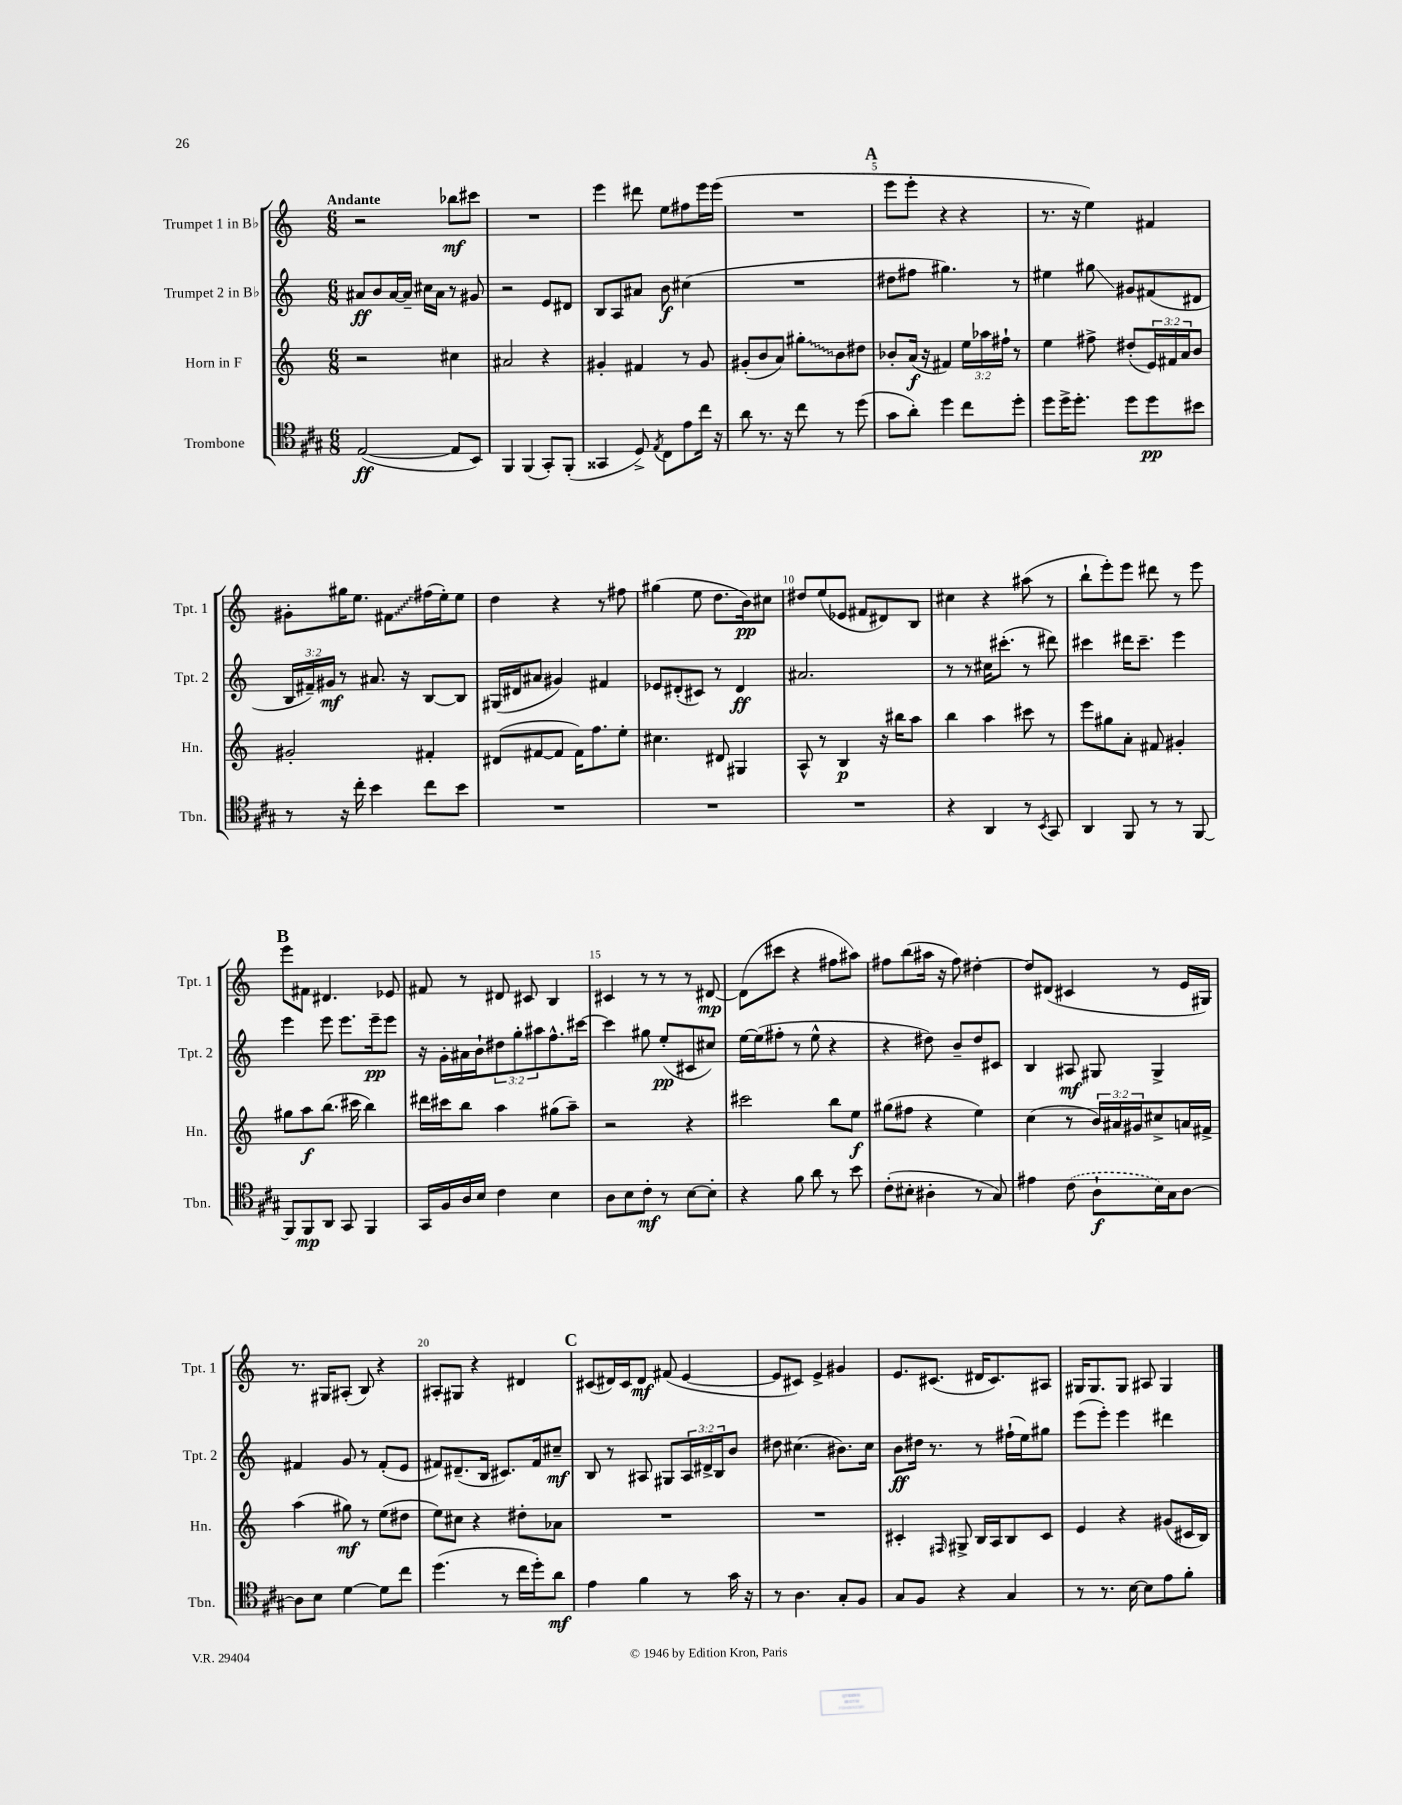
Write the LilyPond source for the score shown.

<<
\new StaffGroup <<
\new Staff = "s0" \with { instrumentName = "Trumpet 1 in Bb" shortInstrumentName = "Tpt. 1" } {
    \clef treble \key c \major \numericTimeSignature \time 6/8 \tempo "Andante"
    r2 bes''8\mf cis'''8 |
    R2. |
    e'''4 dis'''8 e''8 fis''8 e'''16 e'''16( |
    R2. |
    \mark \markup { \bold "A" } e'''8 e'''8-. r4 r4 |
    r8. r16 e''4) fis'4 |
    gis'8-. gis''16 e''8. \once \override Glissando.style = #'zigzag fis'8\glissando fis''16( e''16-.) e''8 |
    d''4 r4 r8 fis''8 |
    gis''4( e''8 d''8. b'16\pp) cis''8 |
    dis''8 e''8( ees'8 fis'8 dis'8) b8 |
    cis''4 r4 ais''8( r8 |
    b''8-! e'''8-.) e'''8 dis'''8 r8 e'''8 |
    \mark \markup { \bold "B" } e'''8 fis'8 dis'4. ees'8 |
    fis'8 r8 dis'8 cis'8 b4 |
    cis'4 r8 r8 r8 dis'8~\mp |
    dis'8( cis'''8 r4 fis''8 ais''8) |
    fis''8 b''8( ais''16 r16 fis''8) dis''4~-. |
    dis''8 dis'8( cis'4 r8 e'16 gis16) |
    r8. gis16 ais8-.( b8) r4 |
    ais8-. gis8 r4 dis'4 |
    \mark \markup { \bold "C" } cis'8( dis'16) cis'16 dis'8\mf fis'8( e'4~ |
    e'8 cis'8) e'4-> gis'4 |
    e'8. cis'8.( dis'16 cis'8.) ais8 |
    gis16 gis8. gis8 ais8 gis4 \bar "|." |
}
\new Staff = "s1" \with { instrumentName = "Trumpet 2 in Bb" shortInstrumentName = "Tpt. 2" } {
    \clef treble \key c \major \numericTimeSignature \time 6/8 \override Staff.TupletNumber.text = #tuplet-number::calc-fraction-text
    ais'8\ff b'8 ais'16~ ais'16-- cis''16 ais'16 r8 gis'8 |
    r2 e'8 dis'8 |
    b8 a8 ais'8 b'8\f cis''4( |
    R2. |
    \mark \markup { \bold "A" } dis''8 fis''8 gis''4.) r8 |
    eis''4 gis''8\glissando gis'8 fis'8( dis'8 |
    \tuplet 3/2 { b16 fis'16--) gis'16\mf } r8 ais'8. r16 b8~ b8 |
    gis16( dis'16 ais'8 gis'4) fis'4 |
    ees'8 dis'8-.( cis'8) r8 dis'4\ff |
    ais'2. |
    r8 r8 cis''16 cis'''8.-.( r8 dis'''8) |
    cis'''4 dis'''16 cis'''8.-- e'''4 |
    \mark \markup { \bold "B" } e'''4 e'''8 e'''8. e'''16--\pp e'''8 |
    r16 g'16-. ais'16 b'16-! \tuplet 3/2 { dis''8 g''8-. ais''8 } f''8.-^ cis'''16~ |
    cis'''4 gis''8 e''8-.\pp( cis'8 cis''8) |
    e''16~ e''16( fis''8-. r8 e''8-^ r4 |
    r4 dis''8) b'8-- dis''8 cis'8 |
    b4 ais8\mf gis8 gis4-> |
    fis'4 g'8 r8 fis'8-.( e'8 |
    fis'8) dis'8.--( b16 cis'8.) fis'16 cis''8--\mf |
    \mark \markup { \bold "C" } b8 r8 ais8 gis8 \tuplet 3/2 { ais16 dis'16-> b16 } b'8 |
    dis''8 cis''4.( bis'8.) cis''16 |
    b'8\ff dis''16 r8. r8 fis''16-!( e''16) gis''8 |
    e'''8( e'''8-.) e'''4 dis'''4 \bar "|." |
}
\new Staff = "s2" \with { instrumentName = "Horn in F" shortInstrumentName = "Hn." } {
    \clef treble \key c \major \numericTimeSignature \time 6/8 \override Staff.TupletNumber.text = #tuplet-number::calc-fraction-text
    r2 cis''4 |
    ais'2 r4 |
    gis'4-. fis'4 r8 gis'8 |
    gis'8-.( b'8 a'8) \once \override Glissando.style = #'zigzag gis''8-.\glissando b'8 dis''8 |
    \mark \markup { \bold "A" } bes'8-. a'16\f( r16 fis'4) \tuplet 3/2 { e''16 aes''16 fis''16-! } r8 |
    e''4 fis''8-> dis''8-.( \tuplet 3/2 { e'16) fis'16 a'16 } b'8 |
    gis'2-. fis'4-. |
    dis'8( fis'8~ fis'8 fis'16) f''8. e''8-. |
    cis''4. dis'8 gis4 |
    a8-^ r8 b4\p r16 bis''16 a''8 |
    b''4 a''4 cis'''8 r8 |
    e'''8 gis''8 a'8-. fis'8 gis'4-. |
    \mark \markup { \bold "B" } gis''8 a''8\f b''8.( cis'''16 b''4) |
    dis'''16 cis'''16 b''8 a''4 gis''8( a''8--) |
    r2 r4 |
    cis'''2 b''8 e''8\f |
    gis''8( fis''8 r4 e''4) |
    c''4( r8 \tuplet 3/2 { b'16) ais'16 gis'16 } cis''8-> a'16 fis'16-> |
    a''4( gis''8\mf) r8 e''8( dis''8 |
    e''8) cis''8 r4 dis''8-. aes'8 |
    \mark \markup { \bold "C" } R2. |
    R2. |
    cis'4-. \grace { fis16 } gis8-> b16 a16 b8 cis'8 |
    e'4 r4 gis'8( cis'16 b16) \bar "|." |
}
\new Staff = "s3" \with { instrumentName = "Trombone" shortInstrumentName = "Tbn." } {
    \clef tenor \key a \major \numericTimeSignature \time 6/8
    e2~\ff( e8 b,8) |
    fis,4 fis,4( gis,8-.) fis,8-.( |
    gisis,4 d8->) \acciaccatura { e8 } cis8 e'8 cis''16 r16 |
    a'8 r8. r16 cis''8 r8 d''8( |
    \mark \markup { \bold "A" } gis'8 a'8-.) d''4 cis''8 d''8-. |
    d''8 d''16-> d''8.-. d''8 d''8\pp bis'8 |
    r8 r16 cis''16-. b'4 cis''8 b'8 |
    R2. |
    R2. |
    R2. |
    r4 a,4 r8 \acciaccatura { b,8 } gis,8 |
    a,4 fis,8 r8 r8 fis,8~ |
    \mark \markup { \bold "B" } fis,8 fis,8\mp a,8 gis,8 fis,4 |
    gis,16 fis16 a16 b16 cis'4 b4 |
    a8 b8 cis'8-.\mf r8 b8~ b8-. |
    r4 fis'8 a'8 r8 b'8 |
    cis'8-.( bis8-. ais4-. r8 gis8) |
    eis'4 \once \slurDashed cis'8( a8-!\f b16) gis16 a8~ |
    a8 b8 d'4~ d'8 cis''8 |
    d''4.( r8 cis''16 d''16-.) a'8\mf |
    \mark \markup { \bold "C" } e'4 fis'4 r8 gis'16 r16 |
    r8 a4. gis8-. fis8 |
    gis8 fis8 r4 gis4 |
    r8 r8. b16~ b8 e'8 fis'8-. \bar "|." |
}
>>
>>
\layout { \context { \Score \override BarNumber.break-visibility = ##(#f #t #t) barNumberVisibility = #(every-nth-bar-number-visible 5) } }
